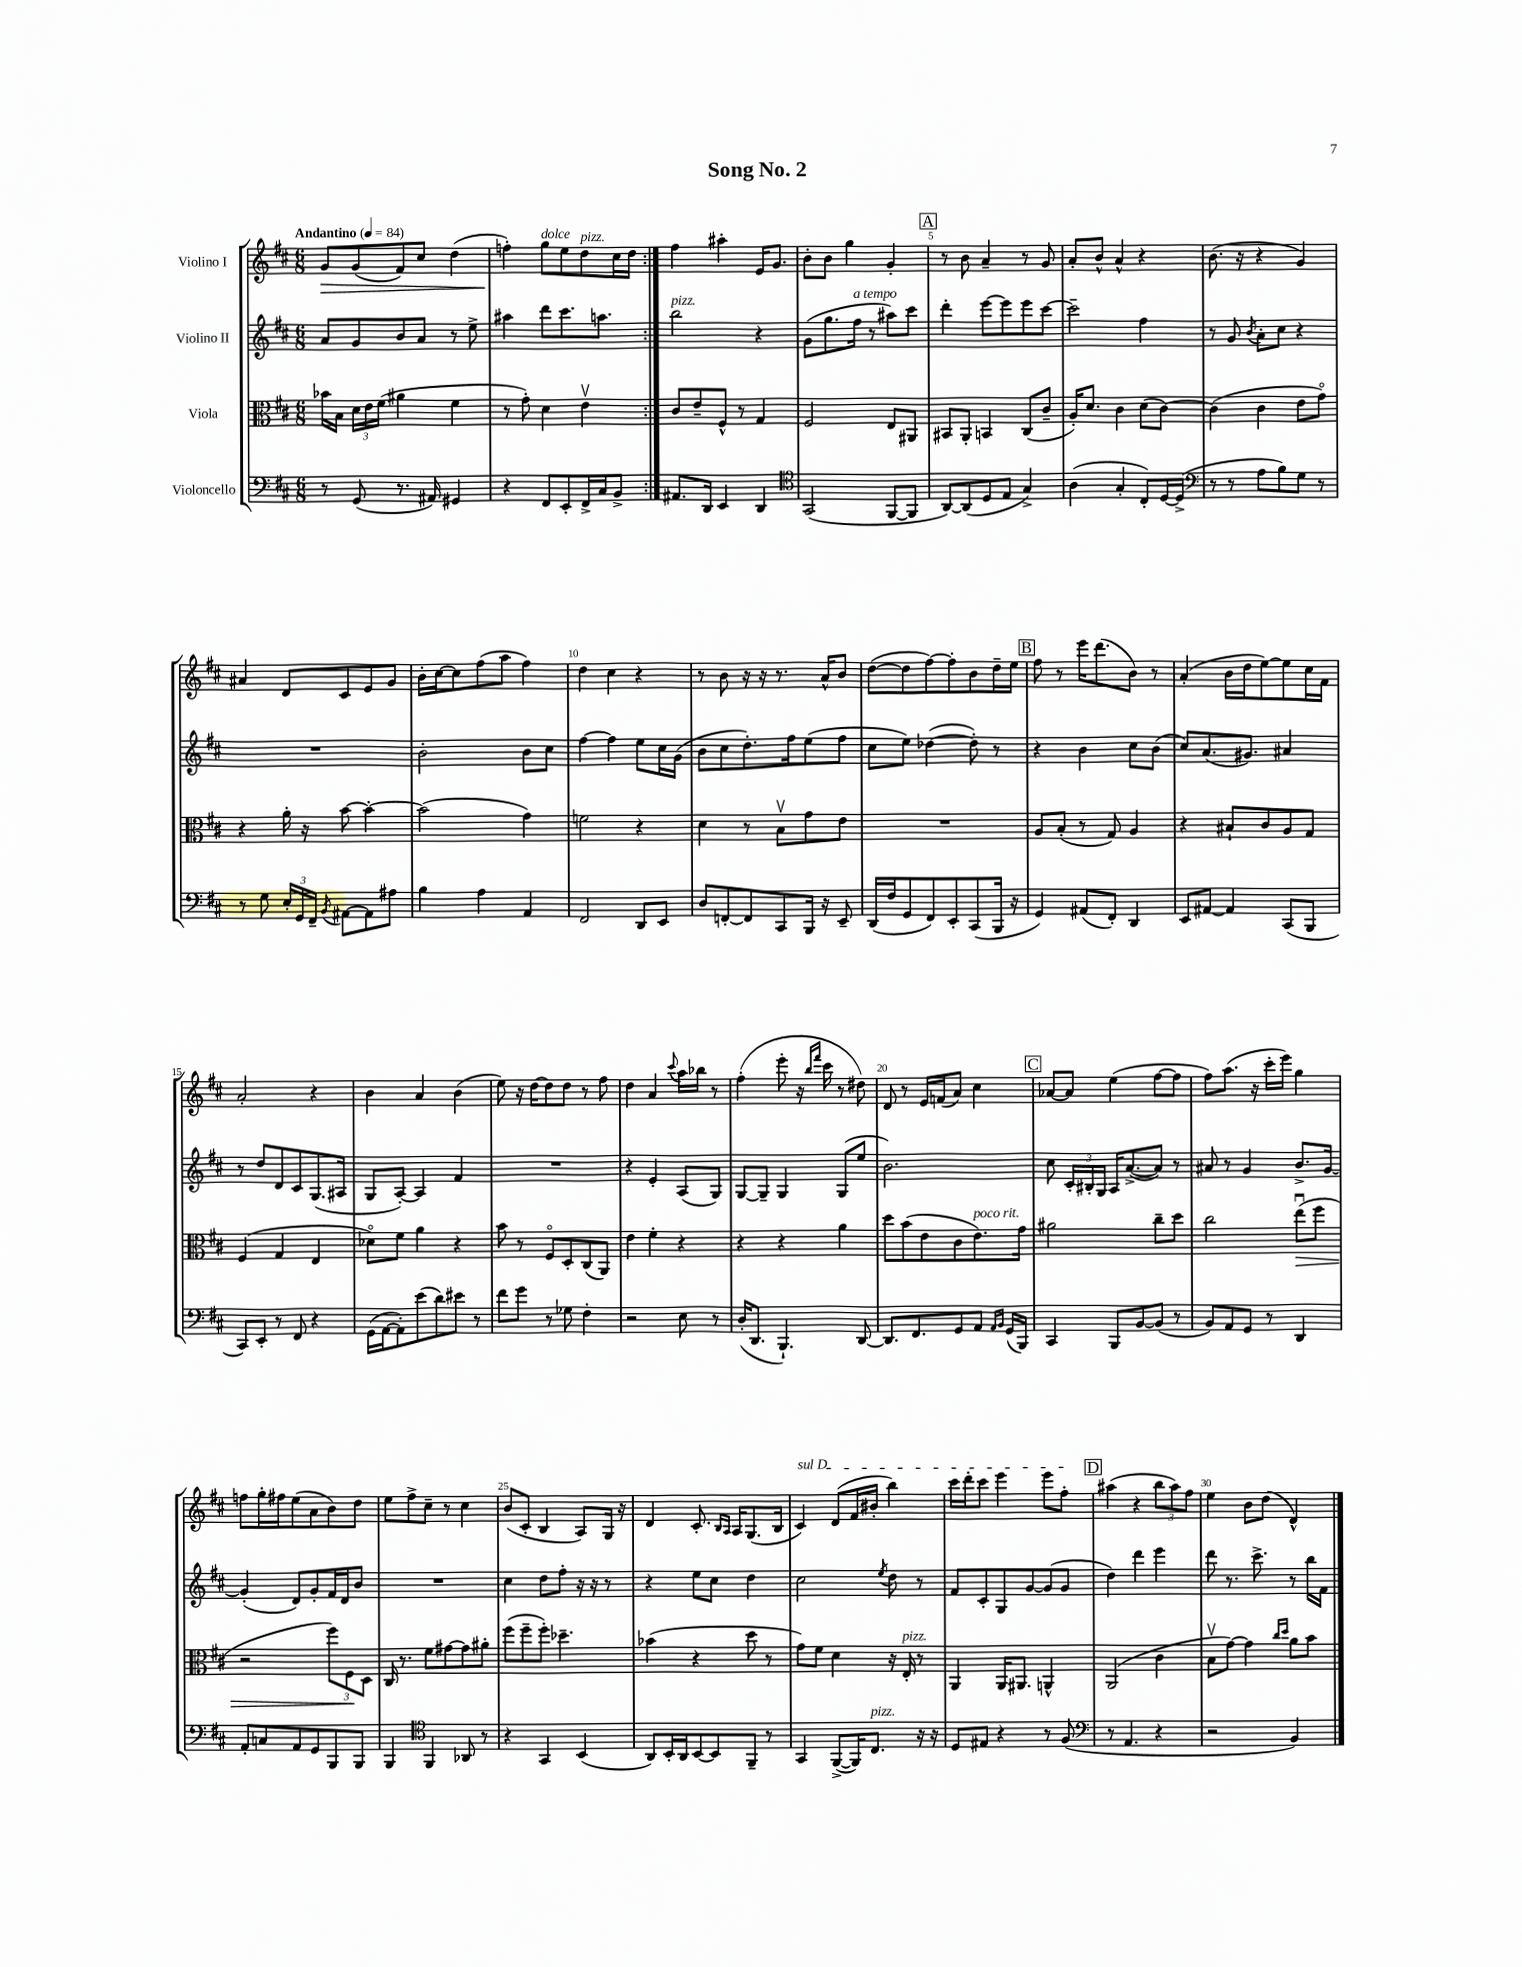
\header { title = "Song No. 2" }
<<
\new StaffGroup <<
\new Staff = "s0" \with { instrumentName = "Violino I" } {
    \clef treble \key d \major \numericTimeSignature \time 6/8 \tempo "Andantino" 4 = 84
    \autoBeamOff \repeat volta 2 { g'8[\> g'8( fis'8) cis''8] d''4( |
    f''4-.\!) g''8[^\markup { \italic "dolce" } e''8 d''8^\markup { \italic "pizz." } cis''16 d''16] | }
    fis''4 ais''4-. e'16[ g'8.] |
    b'8[-. b'8] g''4 g'4-. |
    \mark \markup { \box "A" } r8 b'8 a'4-- r8 g'8 |
    a'8[-. b'8]-^ a'4-^ r4 |
    b'8.( r16 r4 g'4) |
    ais'4 d'8[ cis'8 e'8 g'8] |
    b'16[-. cis''16~ cis''8 fis''8( a''8] fis''4) |
    d''4 cis''4 r4 |
    r8 b'8 r16 r16 r8. a'16[-^ b'8] |
    d''8[~( d''8 fis''8~) fis''8-. b'8 d''16-- e''16] |
    \mark \markup { \box "B" } fis''8 r8 e'''16[ d'''8.( b'8]) r8 |
    a'4-.( b'16[ d''16 e''8~) e''8 cis''16 fis'16] |
    a'2-. r4 |
    b'4 a'4 b'4( |
    e''8) r16 d''16[~ d''8 d''8] r8 fis''8 |
    d''4 a'4 \appoggiatura { cis'''8 } a''16[ bes''16] r8 |
    fis''4-.( e'''8-. r16 \grace { b''16[ fis'''16] } cis'''16 r8 dis''8) |
    d'8 r8 e'16[ f'16( a'8]) cis''4 |
    \mark \markup { \box "C" } aes'8[~ aes'8] e''4( fis''8[~ fis''8] |
    fis''8[) a''8.]( r16 cis'''16[-. e'''16]) g''4 |
    f''8[ g''16-. fis''16 e''8( a'8 b'8) d''8] |
    e''8[ fis''8-> cis''8]-- r8 cis''4 |
    b'8[( cis'8]-. b4 a8[) g16] r16 |
    d'4 cis'8.-. \grace { b16[ a16] } a16[ g8.( b16] |
    \once \override TextSpanner.bound-details.left.text = \markup { \italic "sul D" } cis'4\startTextSpan) d'8[( fis'16 bis'16]-. b''4) |
    cis'''16[ d'''16-. cis'''8] e'''4 e'''8[ fis''8]-.\stopTextSpan |
    \mark \markup { \box "D" } ais''4( r4 \tuplet 3/2 { b''8[ ais''8) fis''8] } |
    e''4 b'8[ d''8]( d'4-^) \bar "|." |
}
\new Staff = "s1" \with { instrumentName = "Violino II" } {
    \clef treble \key d \major \numericTimeSignature \time 6/8
    \autoBeamOff \repeat volta 2 { a'8[ g'8 b'8 a'8] r8 e''8-> |
    ais''4 d'''8[ cis'''8. a''8.] | }
    b''2^\markup { \italic "pizz." } r4 |
    g'8[( g''8. fis''16]^\markup { \italic "a tempo" } r8 ais''8[) cis'''8] |
    \mark \markup { \box "A" } d'''4-. e'''8[~ e'''8 e'''8 cis'''8]~ |
    cis'''2-- fis''4 |
    r8 g'8 \acciaccatura { b'8 } a'8[-. cis''8] r4 |
    R2. |
    b'2-. b'8[ cis''8] |
    fis''4~ fis''4 e''8[ cis''16 g'16]( |
    b'8[ cis''8 d''8.-.) fis''16 e''8( fis''8] |
    cis''8[ e''8]) des''4~( des''8-.) r8 |
    \mark \markup { \box "B" } r4 b'4 cis''8[ b'8]( |
    cis''8[) a'8.( gis'8.]) ais'4 |
    r8 d''8[ d'8 cis'8 g8.( ais16] |
    g8[ a8]~-.) a4 fis'4 |
    R2. |
    r4 e'4-. a8[( g8]) |
    g8[~ g8]-- g4 g8[( e''8] |
    b'2.) |
    \mark \markup { \box "C" } cis''8 \tuplet 3/2 { cis'16[-. bis16-. g16] } a16[ a'8.~->( a'8]) r8 |
    ais'8 r8 g'4 b'8.[-> g'16]~ |
    g'4-.( d'8[) g'8-. fis'16 d'16 b'8] |
    R2. |
    cis''4 d''8[ fis''8]-. r16 r16 r8 |
    r4 e''8[ cis''8] d''4 |
    cis''2 \acciaccatura { e''8 } d''8 r8 |
    fis'8[ cis'8-. g8 g'8~ g'8( g'8] |
    \mark \markup { \box "D" } d''4) d'''4 e'''4 |
    d'''8 r8. cis'''8.-> r8 b''16[ fis'16] \bar "|." |
}
\new Staff = "s2" \with { instrumentName = "Viola" } {
    \clef alto \key d \major \numericTimeSignature \time 6/8
    \autoBeamOff \repeat volta 2 { bes'16[ b16] \tuplet 3/2 { d'16[ e'16 fis'16]( } ais'4 fis'4 |
    r8 g'8-.) d'4 e'4\upbow | }
    cis'8[ e'8-- fis8]-^ r8 g4 |
    fis2 e8[ ais,8] |
    \mark \markup { \box "A" } bis,8[ a,8]-. b,4 cis8[( cis'8]-- |
    a16[-.) d'8.] cis'4 d'8[( cis'8]~) |
    cis'4( cis'4 e'8[ g'8]\flageolet) |
    r4 a'16-. r16 b'8~ b'4~-. |
    b'2( g'4) |
    f'2 r4 |
    d'4 r8 b8[\upbow g'8 e'8] |
    R2. |
    \mark \markup { \box "B" } a8[ b8]-.( r8 g8) a4 |
    r4 bis8[-! cis'8 a8 g8] |
    fis4( g4 e4 |
    des'8[\flageolet) fis'8] a'4 r4 |
    b'8 r8 fis8[\flageolet d8-. cis8( a,8]) |
    e'4 fis'4-. r4 |
    r4 r4 a'4 |
    d''8[ b'8( e'8 cis'8 e'8.^\markup { \italic "poco rit." }) g'16] |
    \mark \markup { \box "C" } ais'2 cis''8[-- d''8] |
    cis''2 e''8[\downbow\>( fis''8] |
    r2 \tuplet 3/2 { fis''8[) fis8\! d8] } |
    cis16 r8. fis'8[ gis'8~ gis'8 ais'8]-. |
    fis''8[( fis''8-- fis''8]-.) des''4.-- |
    bes'4( r4 d''8 r8 |
    g'8[) fis'8] d'4 r16 e16-.^\markup { \italic "pizz." } r8 |
    a,4 a,16[ ais,8.] a,4-^ |
    \mark \markup { \box "D" } a,2( cis'4 |
    b8[\upbow g'8]~) g'4 \grace { cis''16[ d''16] } a'8[ b'8] \bar "|." |
}
\new Staff = "s3" \with { instrumentName = "Violoncello" } {
    \clef bass \key d \major \numericTimeSignature \time 6/8
    \autoBeamOff \repeat volta 2 { r8 g,8( r8. ais,16) gis,4 |
    r4 fis,8[ e,8-. fis,16-> cis16 b,8]-> | }
    ais,8.[ d,16] e,4 d,4 |
    \clef tenor g,2( fis,8[~ fis,8] |
    \mark \markup { \box "A" } a,8[~) a,8( d8 e8] g4->) |
    a4( g4-. cis8[-.) d16~ d16]->( |
    \clef bass r8 r8 a8[ b8) g8] r8 |
    r8 g8 \tuplet 3/2 { e16[-. g,16 fis,16]-- } \acciaccatura { b,8 } ais,8[~ ais,8 ais8] |
    b4 a4 a,4 |
    fis,2 d,8[ e,8] |
    d8[ f,8~-. f,8 cis,8 b,,16] r16 e,8-- |
    d,16[( fis16 g,8 fis,8) e,8-. cis,8( b,,16] r16 |
    \mark \markup { \box "B" } g,4) ais,8[( fis,8]-.) d,4 |
    e,8[ ais,8]~ ais,4 cis,8[( b,,8] |
    cis,8[) e,8]-. r8 fis,8 r4 |
    g,16[( a,16~ a,8-.) e'8( d'8) eis'8] r8 |
    fis'8[ g'8] r8 ges8 fis4-. |
    r2 e8 r8 |
    d16[-.( d,8.] b,,4.-!) d,8~ |
    d,8.[ fis,8. g,8 a,8] \grace { a,16[ b,16] } g,16[( b,,16]) |
    \mark \markup { \box "C" } cis,4 b,,8[ b,8~ b,8]( r8 |
    b,8[) a,8 g,8] r8 d,4 |
    a,8[-. c8 a,8 g,8 b,,8 b,,8] |
    b,,4 \clef tenor fis,4 aes,8 r8 |
    r4 g,4 b,4( |
    a,8[) b,16-. a,16 b,8~ b,8 fis,8]-- r8 |
    g,4 fis,8[~->( fis,16) cis8.]^\markup { \italic "pizz." } r16 r16 |
    d8[ eis8] r4 r8 fis8( |
    \mark \markup { \box "D" } \clef bass r8 a,4. r4 |
    r2 b,4) \bar "|." |
}
>>
>>
\layout { \context { \Score \override BarNumber.break-visibility = ##(#f #t #t) barNumberVisibility = #(every-nth-bar-number-visible 5) } }
